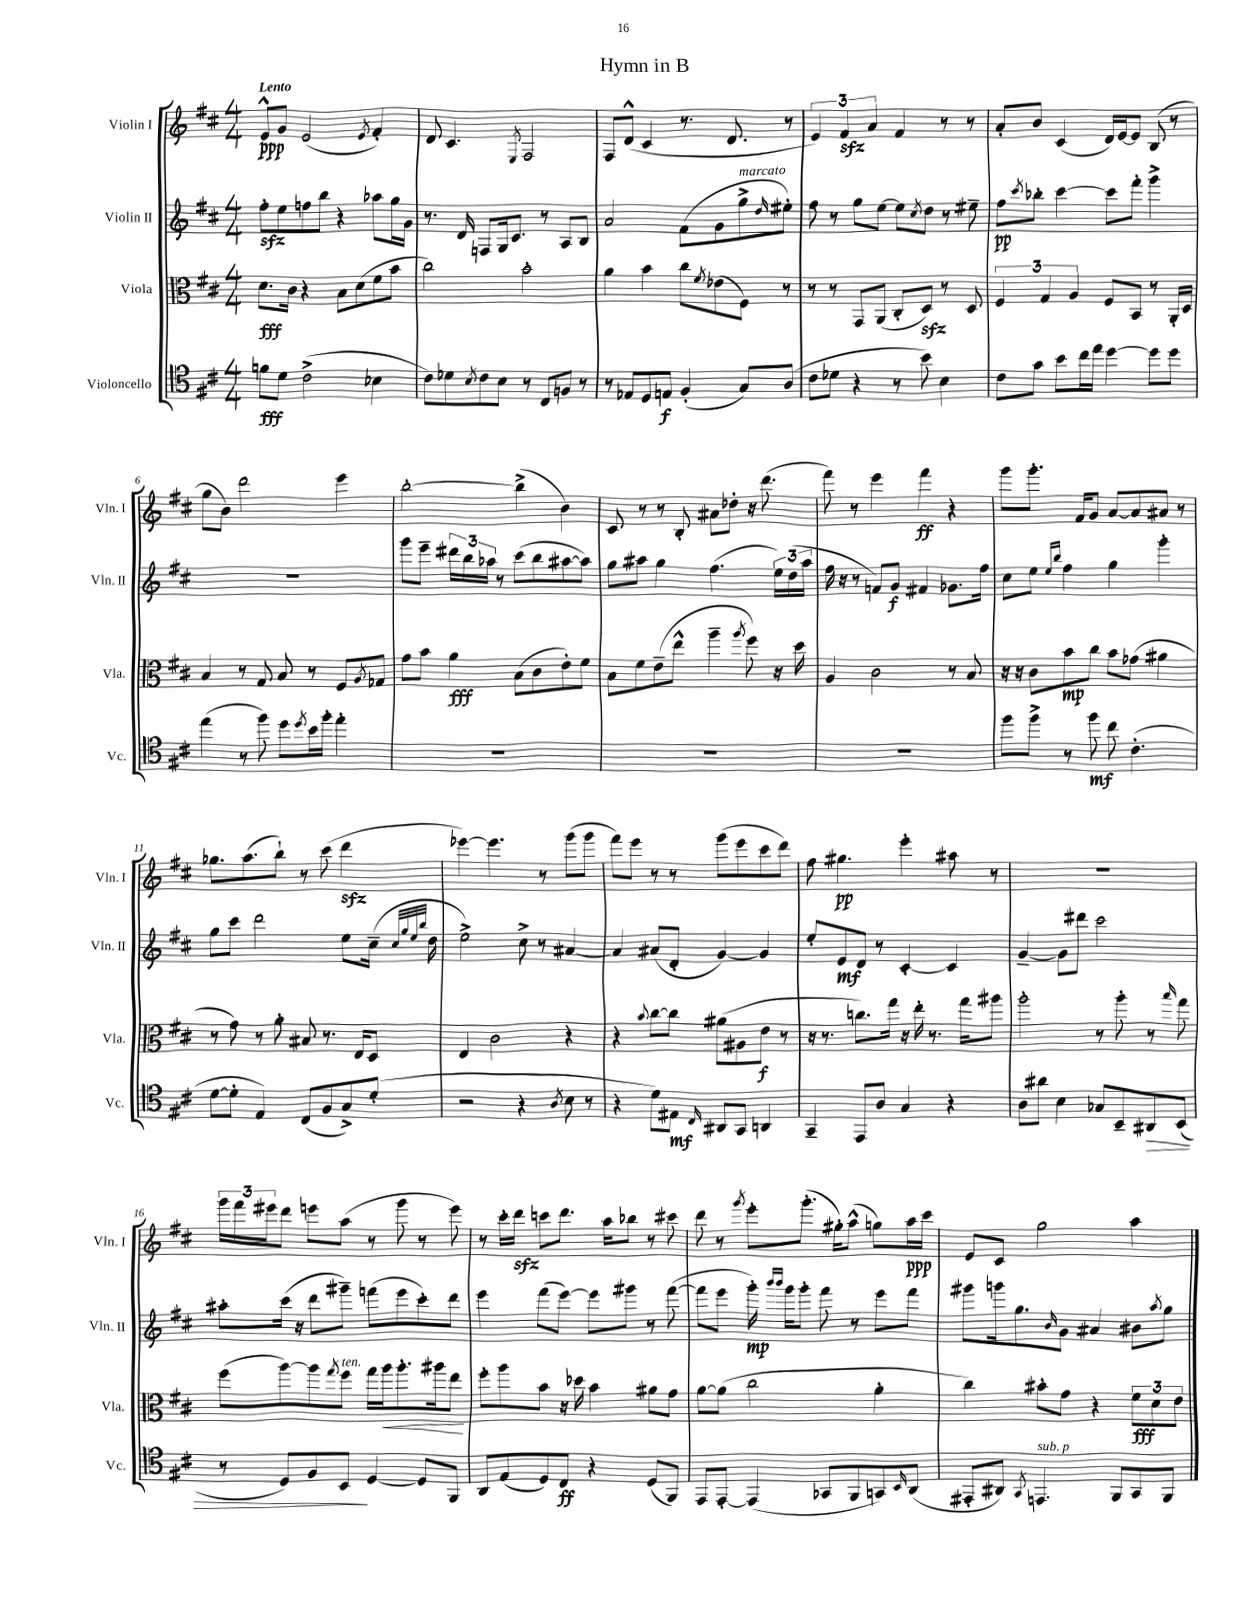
\header { title = "Hymn in B" }
<<
\new StaffGroup <<
\new Staff = "s0" \with { instrumentName = "Violin I" shortInstrumentName = "Vln. I" } {
    \clef treble \key d \major \numericTimeSignature \time 4/4 \tempo "Lento"
    e'8-^\ppp g'8 e'2( \acciaccatura { e'8 } fis'4-.) |
    d'8 cis'4. \acciaccatura { e8 } fis2 |
    fis8 d'8-^( cis'4 r8. d'8. r8 |
    \tuplet 3/2 { e'4) fis'4\sfz a'4 } fis'4 r8 r8 |
    a'8-. b'8 cis'4( d'16) e'16~ e'8 b8( r8 |
    g''8 b'8) d'''2 e'''4 |
    b''2~-. b''4->( b'4) |
    cis'8 r8 r8 b8-. ais'8 des''8-. r16 d'''8.( |
    fis'''8) r8 e'''4 fis'''4\ff r4 |
    g'''8 g'''8.-. fis'16 g'8 a'8~ a'8 ais'8 r8 |
    ges''8. a''8.( b''8-!) r8 cis'''8( d'''4\sfz |
    ees'''4~) ees'''4. r8 g'''8( g'''8 |
    fis'''8) e'''8 r8 r8 g'''8( e'''8 cis'''8 d'''8) |
    fis''8 gis''4.\pp e'''4-. ais''8 r8 |
    R1 |
    \tuplet 3/2 { g'''16 fis'''16 eis'''16 } d'''8 e'''8 a''8( r8 g'''8 r8 e'''8) |
    r8 cis'''16-. d'''16\sfz c'''8 d'''8. a''16 bes''8 r8 cis'''8 |
    d'''8 r8 \acciaccatura { g'''8 } e'''8-. g'''8.-.( gis''16-.) a''8-^( g''8) a''16\ppp cis'''16 |
    e'8 cis'8 g''2 a''4 \bar "|." |
}
\new Staff = "s1" \with { instrumentName = "Violin II" shortInstrumentName = "Vln. II" } {
    \clef treble \key d \major \numericTimeSignature \time 4/4
    fis''8-.\sfz e''8 f''8 b''8 r4 aes''8 g''16 g'16 |
    r8. d'16 f8 g16 cis'8. r8 a8 b8 |
    a'2 fis'8( g'8 g''8->^\markup { \italic "marcato" } \grace { d''16 } eis''8-.) |
    fis''8 r8 g''8 e''8~ e''8 \acciaccatura { cis''8 } d''8 r8 eis''8-- |
    fis''8\pp \acciaccatura { cis'''8 } bes''8-. cis'''4~ cis'''8 fis'''8-. g'''4-> |
    R1 |
    g'''8 e'''8-- \tuplet 3/2 { dis'''16 b''16 aes''16 } r8 cis'''8( b''8 ais''8~ ais''8) |
    g''8 ais''8 g''4 fis''4.( \tuplet 3/2 { e''16) d''16( ais''16 } |
    fis''16 r16 r8 f'8) g'8\f fis'4 ges'8. fis''16 |
    cis''8 e''8 \grace { e''16 b''16 } fis''4 g''4 g'''4-. |
    g''8 cis'''8 d'''2 e''8 cis''16--( \grace { cis''32 g''32 e''32 b''32 } d''16 |
    e''2->) cis''8-> r8 ais'4~ |
    ais'4 ais'8( d'8-. g'4~) g'4 |
    e''8-. e'8\mf d'8 r8 cis'4~-. cis'4 |
    g'4~-- g'8 dis'''8 cis'''2 |
    ais''8-. cis'''16( r16 d'''8 gis'''8--) f'''8( e'''8 cis'''8-.) d'''8 |
    e'''4 fis'''8( e'''8~) e'''8 gis'''8 r8 fis'''8~( |
    fis'''8 e'''8 g'''16-.\mp) \grace { b'''16 b'''16 } g'''16 g'''8-. fis'''8 r8 e'''8 fis'''8 |
    gis'''8 g'''16 g''8. \grace { b'16 } g'8 ais'4 bis'8 \acciaccatura { a''8 } g''8 \bar "|." |
}
\new Staff = "s2" \with { instrumentName = "Viola" shortInstrumentName = "Vla." } {
    \clef alto \key d \major \numericTimeSignature \time 4/4
    d'8.\fff cis'16 r4 b8 d'8( fis'8 b'8 |
    cis''2) b'2-. |
    a'4 b'4 cis''8 \acciaccatura { fis'8 } ees'8( fis8) r8 |
    r8 r8 g,8 a,8( cis8-. d8\sfz) r8 d8 |
    \tuplet 3/2 { fis4 g4 a4 } fis8 b,8 r8 a,16-. d16 |
    b4 r8 g8 b8 r8 fis8 \acciaccatura { a8 } ges8 |
    g'8 b'8 a'4\fff b8( cis'8 e'8-.) fis'8 |
    b8 fis'8 e'8--( e''8-^ a''4-- \acciaccatura { a''8 } fis''8) r16 d''16 |
    a4 cis'2 r8 b8 |
    r16 r16 cis'8 b'8\mp cis''8 b'8 ges'8( ais'4 |
    r8 g'8) r8 a'8-. bis8 r8. e16 d8 |
    e4 cis'2 r4 |
    r4 \appoggiatura { b'8 } cis''8~ cis''8 ais'8( ais8 e'8\f r8 |
    r16 r8. c''8.) g''16 r16 e''16-. r8. g''16 ais''8 |
    a''2-. r8 a''8-. r8 \grace { b''16 } g''8 |
    fis''8( a''8~) a''8 \acciaccatura { g''8 } fis''8^\markup { \italic "ten." } g''16 a''16\< a''8.-. ais''16 e''8\! |
    fis''8-. a''8 b'8 r16 des''16 b'4 ais'8 g'8 |
    a'8~ a'8( cis''2 a'4-. |
    cis''4) bis'8-. g'8 r4 \tuplet 3/2 { fis'8\fff d'8 e'8 } \bar "|." |
}
\new Staff = "s3" \with { instrumentName = "Violoncello" shortInstrumentName = "Vc." } {
    \clef tenor \key d \major \numericTimeSignature \time 4/4
    f'8\fff d'8 cis'2->( bes4 |
    cis'8) des'8 \acciaccatura { b8 } cis'8 b8 r8 cis8 f8 r8 |
    r8 ees8 d8 e8\f fis4-.( g8) a8( |
    cis'8 des'8 r4 r8 b'8) b4 |
    cis'8 g'8 b'8 cis''16 e''16 d''4~ d''8 d''8 |
    e''4( r8 fis''8) d''8 \acciaccatura { d''8 } b'16 fis''16-. e''4-. |
    R1 |
    R1 |
    R1 |
    fis''8 fis''8-> r8 fis''8\mf cis''8 cis'4.-.( |
    d'8~ d'8-. e4) cis8( fis8 g8->) d'8-.( |
    r2 r4 \acciaccatura { a8 } b8 r8 |
    r4 d'8) eis8\mf \grace { cis16 } ais,8 g,8 a,4 |
    g,4-- e,8 a8 g4 r4 |
    a8 ais'8 b4 ges8 b,8-- ais,8\> b,8( |
    r8 d8) fis8 b,8\! d4~ d8 fis,8 |
    a,8 e8( d8) cis8\ff r4 d8( fis,8) |
    e,8 e,8~-. e,4( ges,8 fis,8 g,8) \grace { b,16 } a,8( |
    eis,8-. ais,8) \acciaccatura { g,8 } e,4.^\markup { \italic "sub. p" } fis,8 g,8 fis,8 \bar "|." |
}
>>
>>
